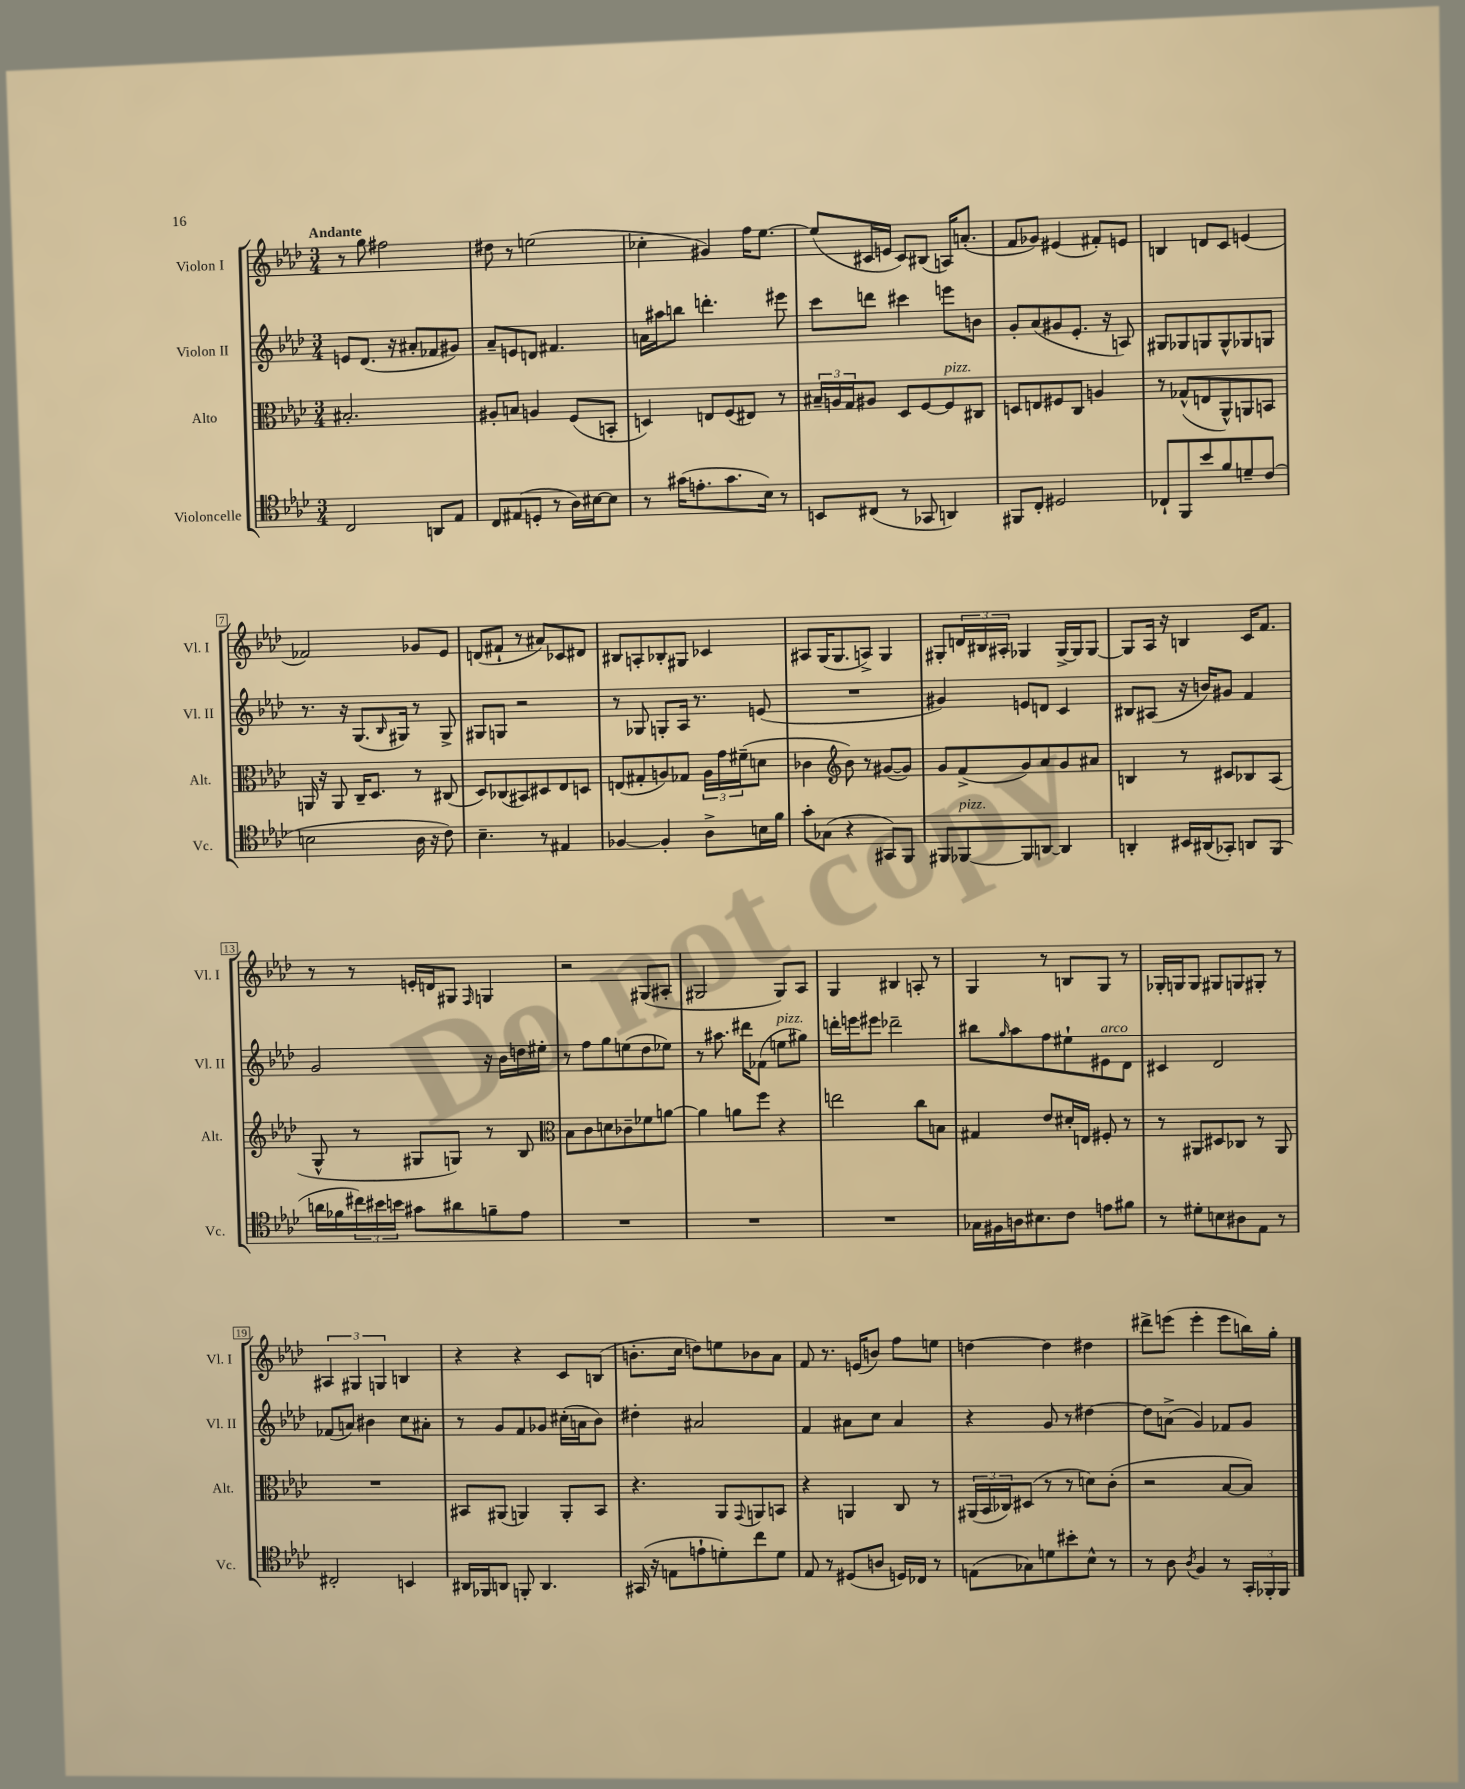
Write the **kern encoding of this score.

**kern	**kern	**kern	**kern
*staff4	*staff3	*staff2	*staff1
*clefC4	*clefC3	*clefG2	*clefG2
*k[b-e-a-d-]	*k[b-e-a-d-]	*k[b-e-a-d-]	*k[b-e-a-d-]
*M3/4	*M3/4	*M3/4	*M3/4
2C	2.B#'	8e	8r
.	.	(8.d-	8gg
.	.	.	2ff#
.	.	16r	.
.	.	8a#'	.
8AA	.	8f-	.
8E-	.	8g#)	.
=	=	=	=
8C	8A#'	8a-~	8dd#
(8E#	8B	8e	8r
8D'	4A	8d	(2ee
8r	.	4.f#	.
16A-)	(8F	.	.
[16B#	.	.	.
8B#]	8BB'	.	.
=	=	=	=
8r	4D)	16a	4cc-'
.	.	16aa#	.
(16g#	.	8bb	.
8.e'	.	.	.
.	8E	4.ddd'	4g#)
8.g#	(8F	.	.
.	8E#)	.	16ff
16B-)	.	.	[8.ee-
8r	8r	8eee#	.
=	=	=	=
8BB	24B#~	8ccc	(8ee-]
.	24A	.	.
.	24G	.	.
(8C#	8A#	8ddd	16c#
.	.	.	16e
8r	8D-	4ccc#	8c#)
8GG-	[8F	.	(8B#
4AA)	8F]	8eee	16A)
.	.	.	(8.a'
.	8C#	8b	.
=	=	=	=
8FF#	8D	8g'	8f
8C'	8E	(8a-	8g-)
2D#	8F#	8g#	(4e#
.	8C	8.e-'	.
.	4A	.	8f#')
.	.	16r	.
.	.	8A)	8e
=	=	=	=
8C-`	8r	8G#	4B
8FF	(8G-^^	8G-	.
8b-	8E	8G	8d
8f	8AA-^^)	8G^^	8c
8d~	8AA	8G-	(4e
(8c	8BB	8G	.
=	=	=	=
2B	16AA	8.r	2f-)
.	16r	.	.
.	8AA	.	.
.	.	16r	.
.	16C~	(8.G	.
.	8.D-	.	.
.	.	16qqB-	.
.	.	16G#)	.
16A-	8r	8r	8g-
16r	.	.	.
8c)	(8C#	8G#^	8e-
=	=	=	=
4.B-~	8D-)	8G#	(8d
.	(8C-	8G	8f#`
.	8BB#)	2r	8r
8r	8D#	.	8a#)
4E#	8E-	.	8c-
.	8D	.	8d#
=	=	=	=
[4F-	(8E	8r	8B#
.	8G#'	8G-	8A'
4F-']	8A)	8G'	8B-'
.	8G-	16A-	8G#
.	.	8.r	.
8A-^	24A	.	4c-
.	24g	.	.
.	(24f#~	.	.
16B	8d	(8e	.
16f	.	.	.
=	=	=	=
8g'	4c-	2.r	8A#
(8G-	.	.	(16G
.	.	.	8.G
*	*clefG2	*	*
4r	8b-)	.	.
.	8r	.	8A^)
8GG#)	([8g#	.	4G
8FF	8g#])	.	.
=	=	=	=
8FF#	8g	4g#)	8G#'
[8FF-	(8f^	.	24d
.	.	.	24B#
.	.	.	24A#'
8FF-]	8g)	8e	4G-
[8AA	8a-	8d	.
4AA]	8g	4c	[16G-^
.	.	.	16G-]
.	8a#	.	[8G-
=	=	=	=
4AA'	4B	8B#	8G-]
.	.	(8A#	16A-
.	.	.	16r
16BB#	8r	16r	4B
(16AA#	.	16b)	.
8GG-')	8c#	8g#	.
8AA	8B-	4f	16c
.	.	.	8.f
(8FF	(8A-	.	.
=	=	=	=
16a	8G^^	2g	8r
16f-	.	.	.
24cc#)	8r	.	8r
24b#	.	.	.
24b	.	.	.
8g#	8G#	.	16e'
.	.	.	16d
8a#	8G)	.	8G#
.	.	.	16qqF
8f~	8r	16r	4G
.	.	16b-	.
8e-	8B-	16dd	.
.	.	16ee#'	.
=	=	=	=
*	*clefC3	*	*
2.r	8B-	8r	2r
.	8c	8ff	.
.	8d	8gg	.
.	8c-~	(8ee	.
.	8f-	8dd-	(8G#
.	[8a	8ee-)	8A#'
=	=	=	=
2.r	4a]	8r	2G#
.	.	8.aa#	.
.	8a	.	.
.	.	16ddd#	.
.	8ff	(8f-	.
.	4r	8ee	8G#)
.	.	8gg#)	8A-
=	=	=	=
2.r	2ee	16ddd'	4G
.	.	16eee	.
.	.	8eee#	.
.	.	2ddd-~	4B#
.	8cc	.	8A'
.	8B	.	8r
=	=	=	=
16G-	4G#	8bb#	4G
16F#	.	.	.
.	.	16qqgg	.
16A	.	8aa-	.
8.B#	.	.	.
.	8e-	8ff	8r
8c	16d#'	8ee#`	8B
.	16E	.	.
8e	8F#'	8e#	8G
8f#	8r	8d-	8r
=	=	=	=
8r	8r	4c#	16G-'
.	.	.	16G
8d#'	8AA#	.	8G
8B	8D#	2d-	8G#
8A#	8C-	.	8G
8E-	8r	.	8G#'
8r	8AA#	.	8r
=	=	=	=
2C#'	2.r	(8f-	6A#
.	.	8a)	.
.	.	.	6G#
.	.	4b#	.
.	.	.	6G
4BB	.	8cc	4B
.	.	8a#'	.
=	=	=	=
16AA#	8BB#	8r	4r
16FF-	.	.	.
8AA	(8AA#	8g	.
8FF'	4AA)	8f	4r
4.AA	.	8g-	.
.	8AA'	(16cc#'	8c
.	.	16a	.
.	8BB#	8b-)	(8B
=	=	=	=
(16GG#	4.r	4dd#'	8.b'
16r	.	.	.
8E	.	.	.
.	.	.	16cc
8e`	.	2a#	8dd)
8d')	8AA-	.	8ee
.	8qqGG	.	.
8cc	8AA	.	8b-
8d	8BB	.	8a-
=	=	=	=
8E-	4r	4f	8f
8r	.	.	8.r
(8D#	4AA	8a#	.
.	.	.	(16e
8A	.	8cc	8b)
16D)	8C	4a#	8ff
16C-	.	.	.
8r	8r	.	8ee
=	=	=	=
(8E	(24AA#	4r	[4dd
.	24BB-	.	.
.	24C-)	.	.
8G-)	(8D#	.	.
8d	8r	8g	4dd]
8b#'	8r	8r	.
8B-^^	8d)	[4dd#	4dd#
8r	(8c'	.	.
=	=	=	=
8r	2r	8dd#]	8ddd#^
8A-	.	(8a^	(8eee
8qA-	.	.	.
4F	.	4g)	4eee'
8r	[8B-	8f-	8eee
24GG'	8B-])	8g	16bb)
24FF-'	.	.	.
.	.	.	16gg'
24FF-	.	.	.
==	==	==	==
*-	*-	*-	*-
